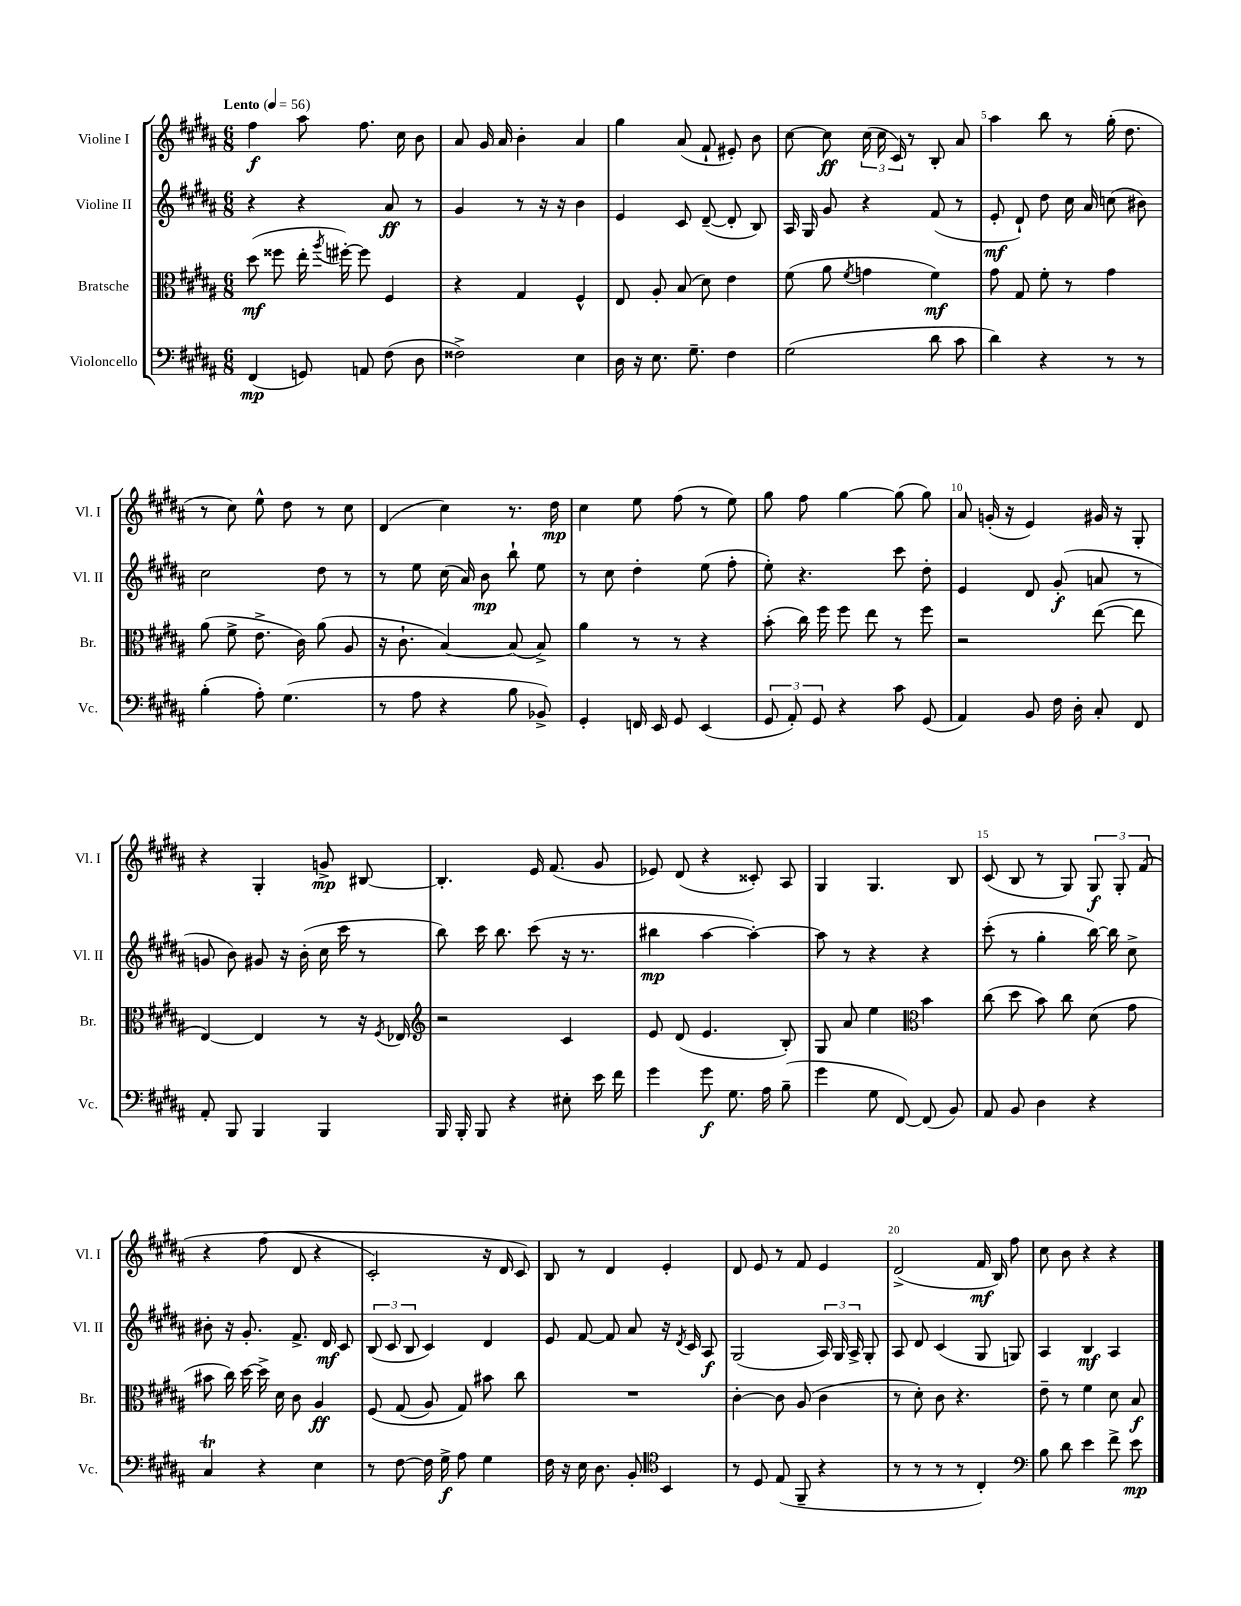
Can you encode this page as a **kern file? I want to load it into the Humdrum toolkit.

**kern	**dynam	**kern	**dynam	**kern	**dynam	**kern	**dynam
*part4	*part4	*part3	*part3	*part2	*part2	*part1	*part1
*staff4	*staff4	*staff3	*staff3	*staff2	*staff2	*staff1	*staff1
*I"Violoncello	*	*I"Bratsche	*	*I"Violine II	*	*I"Violine I	*
*I'Vc.	*	*I'Br.	*	*I'Vl. II	*	*I'Vl. I	*
*clefF4	*	*clefC3	*	*clefG2	*	*clefG2	*
*k[f#c#g#d#a#]	*	*k[f#c#g#d#a#]	*	*k[f#c#g#d#a#]	*	*k[f#c#g#d#a#]	*
*M6/8	*	*M6/8	*	*M6/8	*	*M6/8	*
*MM56	*	*MM56	*	*MM56	*	*MM56	*
=1	=1	=1	=1	=1	=1	=1	=1
!	!	!	!	!	!	!LO:TX:a:B:t=Lento	!
(4FF#/	mp	(8dd#\	mf	4r	.	4ff#\	f
.	.	8ff##X\	.	.	.	.	.
8GGn/)	.	16ee'\	.	4r	.	8aa#\	.
.	.	8qaa#/	.	.	.	.	.
.	.	[16ff#X'\)	.	.	.	.	.
8AAn/	.	8ff#\]	.	.	.	8.ff#\	.
(8F#\	.	4F#/	.	8a#/	ff	.	.
.	.	.	.	.	.	16cc#\	.
8D#\	.	.	.	8r	.	8b\	.
=2	=2	=2	=2	=2	=2	=2	=2
2F##X^\)	.	4r	.	4g#/	.	8a#/	.
.	.	.	.	.	.	16g#/	.
.	.	.	.	.	.	16a#/	.
.	.	4G#/	.	8r	.	4b'\	.
.	.	.	.	16r	.	.	.
.	.	.	.	16r	.	.	.
4E\	.	4F#^^/	.	4b\	.	4a#/	.
=3	=3	=3	=3	=3	=3	=3	=3
16D#\	.	8E/	.	4e/	.	4gg#\	.
16r	.	.	.	.	.	.	.
8.E\	.	8A#'/	.	.	.	.	.
.	.	(8B/	.	8c#/	.	(8a#/	.
8.G#~\	.	.	.	.	.	.	.
.	.	8d#\)	.	([8d#~/	.	8f#`/	.
4F#\	.	4e\	.	8d#'/]	.	8e#X'/)	.
.	.	.	.	8B/)	.	8b\	.
=4	=4	=4	=4	=4	=4	=4	=4
(2G#\	.	(8f#\	.	16A#/	.	[8cc#\	.
.	.	.	.	16G#/	.	.	.
.	.	8a#\	.	8g#/	.	8cc#\]	ff
.	.	8qf#/	.	.	.	.	.
.	.	4gn\	.	4r	.	(24cc#\	.
.	.	.	.	.	.	24cc#\	.
.	.	.	.	.	.	24c#/)	.
.	.	.	.	.	.	8r	.
8d#\	.	4f#\)	mf	(8f#/	.	8B'/	.
8c#\	.	.	.	8r	.	8a#/	.
=5	=5	=5	=5	=5	=5	=5	=5
4d#\)	.	8g#\	.	8e'/	mf	4aa#\	.
.	.	8G#/	.	8d#`/)	.	.	.
4r	.	8f#'\	.	8dd#\	.	8bb\	.
.	.	8r	.	16cc#\	.	8r	.
.	.	.	.	16a#/	.	.	.
8r	.	4g#\	.	(8ccn\	.	(16gg#'\	.
.	.	.	.	.	.	8.dd#\	.
8r	.	.	.	8b#X\)	.	.	.
!!LO:LB:g=z
=6	=6	=6	=6	=6	=6	=6	=6
(4B'\	.	(8a#\	.	2cc#\	.	8r	.
.	.	8f#^\	.	.	.	8cc#\)	.
8A#'\)	.	8.e^\	.	.	.	8ee^^\	.
(4.G#\	.	.	.	.	.	8dd#\	.
.	.	16c#\)	.	.	.	.	.
.	.	(8a#\	.	8dd#\	.	8r	.
.	.	8A#/	.	8r	.	8cc#\	.
=7	=7	=7	=7	=7	=7	=7	=7
8r	.	16r	.	8r	.	(4d#/	.
.	.	8.c#`\	.	.	.	.	.
8A#\	.	.	.	8ee\	.	.	.
4r	.	[4B/)	.	(16cc#\	.	4cc#\)	.
.	.	.	.	16a#/)	.	.	.
.	.	.	.	8b\	mp	.	.
8B\	.	(8B/]	.	8bb`\	.	8.r	.
8BB-X^/)	.	8B^/)	.	8ee\	.	.	.
.	.	.	.	.	.	16dd#\	mp
=8	=8	=8	=8	=8	=8	=8	=8
4GG#'/	.	4a#\	.	8r	.	4cc#\	.
.	.	.	.	8cc#\	.	.	.
16FFn/	.	8r	.	4dd#'\	.	8ee\	.
16EE/	.	.	.	.	.	.	.
8GG#/	.	8r	.	.	.	(8ff#\	.
(4EE/	.	4r	.	(8ee\	.	8r	.
.	.	.	.	8ff#'\	.	8ee\)	.
=9	=9	=9	=9	=9	=9	=9	=9
12GG#/	.	(8b'\	.	8ee'\)	.	8gg#\	.
12AA#'/)	.	.	.	.	.	.	.
.	.	16cc#\)	.	4.r	.	8ff#\	.
12GG#/	.	.	.	.	.	.	.
.	.	16ff#\	.	.	.	.	.
4r	.	8ff#\	.	.	.	[4gg#\	.
.	.	8ee\	.	.	.	.	.
8c#\	.	8r	.	8ccc#\	.	(8gg#\]	.
(8GG#/	.	8ff#\	.	8dd#'\	.	8gg#\)	.
=10	=10	=10	=10	=10	=10	=10	=10
4AA#/)	.	2r	.	4e/	.	8a#/	.
.	.	.	.	.	.	(16gn'/	.
.	.	.	.	.	.	16r	.
8BB/	.	.	.	8d#/	.	4e/)	.
16F#\	.	.	.	(8g#'/	f	.	.
16D#'\	.	.	.	.	.	.	.
8C#'/	.	([8ee\	.	8an/	.	16g#X/	.
.	.	.	.	.	.	16r	.
8FF#/	.	8ee\]	.	8r	.	8G#'/	.
!!LO:LB:g=z
=11	=11	=11	=11	=11	=11	=11	=11
8AA#'/	.	[4E/)	.	8gn/	.	4r	.
8BBB/	.	.	.	8b\)	.	.	.
4BBB/	.	4E/]	.	8g#X/	.	4G#'/	.
.	.	.	.	16r	.	.	.
.	.	.	.	(16b'\	.	.	.
4BBB/	.	8r	.	16cc#\	.	8gn^/	mp
.	.	.	.	16ccc#\	.	.	.
.	.	16r	.	8r	.	[8B#X/	.
.	.	8qF#/	.	.	.	.	.
.	.	16E-X/	.	.	.	.	.
=12	=12	=12	=12	=12	=12	=12	=12
*	*	*clefG2	*	*	*	*	*
16BBB/	.	2r	.	8bb\)	.	4.B#'/]	.
16BBB'/	.	.	.	.	.	.	.
8BBB/	.	.	.	16ccc#\	.	.	.
.	.	.	.	8.bb\	.	.	.
4r	.	.	.	.	.	.	.
.	.	.	.	(8ccc#\	.	16e/	.
.	.	.	.	.	.	(8.f#/	.
8E#X'\	.	4c#/	.	16r	.	.	.
.	.	.	.	8.r	.	.	.
16e\	.	.	.	.	.	8g#/	.
16f#\	.	.	.	.	.	.	.
=13	=13	=13	=13	=13	=13	=13	=13
4g#\	.	8e/	.	4bb#X\	mp	8e-X/)	.
.	.	(8d#/	.	.	.	(8d#/	.
8g#\	f	4.e/	.	[4aa#\	.	4r	.
8.G#\	.	.	.	.	.	.	.
.	.	.	.	4aa#'\_)	.	8c##X'/)	.
16A#\	.	.	.	.	.	.	.
(8B~\	.	8B'/)	.	.	.	8A#/	.
=14	=14	=14	=14	=14	=14	=14	=14
4g#\	.	8G#/	.	8aa#\]	.	4G#/	.
.	.	8a#/	.	8r	.	.	.
8G#\	.	4ee\	.	4r	.	4.G#/	.
[8FF#/)	.	.	.	.	.	.	.
*	*	*clefC3	*	*	*	*	*
(8FF#/]	.	4b\	.	4r	.	.	.
8BB/)	.	.	.	.	.	8B/	.
=15	=15	=15	=15	=15	=15	=15	=15
8AA#/	.	(8cc#\	.	(8ccc#'\	.	(8c#/	.
8BB/	.	8dd#\	.	8r	.	8B/	.
4D#\	.	8b\)	.	4gg#'\	.	8r	.
.	.	8cc#\	.	.	.	8G#/)	.
4r	.	(8d#\	.	[16bb\)	.	12G#/	f
.	.	.	.	16bb\]	.	.	.
.	.	.	.	.	.	12G#'/	.
.	.	8g#\	.	8cc#^\	.	.	.
.	.	.	.	.	.	(12f#/	.
!!LO:LB:g=z
=16	=16	=16	=16	=16	=16	=16	=16
4C#T/	.	8b#X\	.	8b#X'\	.	4r	.
.	.	16cc#\)	.	16r	.	.	.
.	.	[16dd#\	.	8.g#'/	.	.	.
4r	.	16dd#^\]	.	.	.	(8ff#\	.
.	.	16d#\	.	.	.	.	.
.	.	8c#\	.	8.f#^/	.	8d#/	.
4E\	.	4A#/	ff	.	.	4r	.
.	.	.	.	16d#/	mf	.	.
.	.	.	.	8c#/	.	.	.
=17	=17	=17	=17	=17	=17	=17	=17
8r	.	(8F#/	.	(12B/	.	2c#'/)	.
.	.	.	.	12c#/	.	.	.
[8F#\	.	(8G#/	.	.	.	.	.
.	.	.	.	12B/	.	.	.
16F#\]	.	8A#/)	.	4c#/)	.	.	.
16G#^\	f	.	.	.	.	.	.
8A#\	.	8G#/)	.	.	.	.	.
4G#\	.	8b#X\	.	4d#/	.	16r	.
.	.	.	.	.	.	16d#/	.
.	.	8cc#\	.	.	.	8c#/)	.
=18	=18	=18	=18	=18	=18	=18	=18
16F#\	.	2.r	.	8e/	.	8B/	.
16r	.	.	.	.	.	.	.
16E\	.	.	.	[8f#/	.	8r	.
8.D#\	.	.	.	.	.	.	.
.	.	.	.	8f#/]	.	4d#/	.
8BB'/	.	.	.	8a#/	.	.	.
*clefC4	*	*	*	*	*	*	*
4BB/	.	.	.	16r	.	4e'/	.
.	.	.	.	8qd#/	.	.	.
.	.	.	.	16c#/	.	.	.
.	.	.	.	8A#/	f	.	.
=19	=19	=19	=19	=19	=19	=19	=19
8r	.	[4c#'\	.	(2G#/	.	8d#/	.
8D#/	.	.	.	.	.	8e/	.
(8E/	.	8c#\]	.	.	.	8r	.
8FF#~/	.	(8A#/	.	.	.	8f#/	.
4r	.	4c#\	.	24A#/)	.	4e/	.
.	.	.	.	24G#/	.	.	.
.	.	.	.	24A#^/	.	.	.
.	.	.	.	8G#'/	.	.	.
=20	=20	=20	=20	=20	=20	=20	=20
8r	.	8r	.	8A#/	.	(2d#^/	.
8r	.	8d#'\)	.	8d#/	.	.	.
8r	.	8c#\	.	(4c#/	.	.	.
8r	.	4.r	.	.	.	.	.
4C#'/)	.	.	.	8G#/	.	16f#/	mf
.	.	.	.	.	.	16B/)	.
.	.	.	.	8Gn/)	.	8ff#\	.
=21	=21	=21	=21	=21	=21	=21	=21
*clefF4	*	*	*	*	*	*	*
8B\	.	8e~\	.	4A#/	.	8cc#\	.
8d#\	.	8r	.	.	.	8b\	.
4e\	.	4f#\	.	4B/	mf	4r	.
8f#^\	.	8d#\	.	4A#/	.	4r	.
8e\	mp	8B/	f	.	.	.	.
==	==	==	==	==	==	==	==
*-	*-	*-	*-	*-	*-	*-	*-
